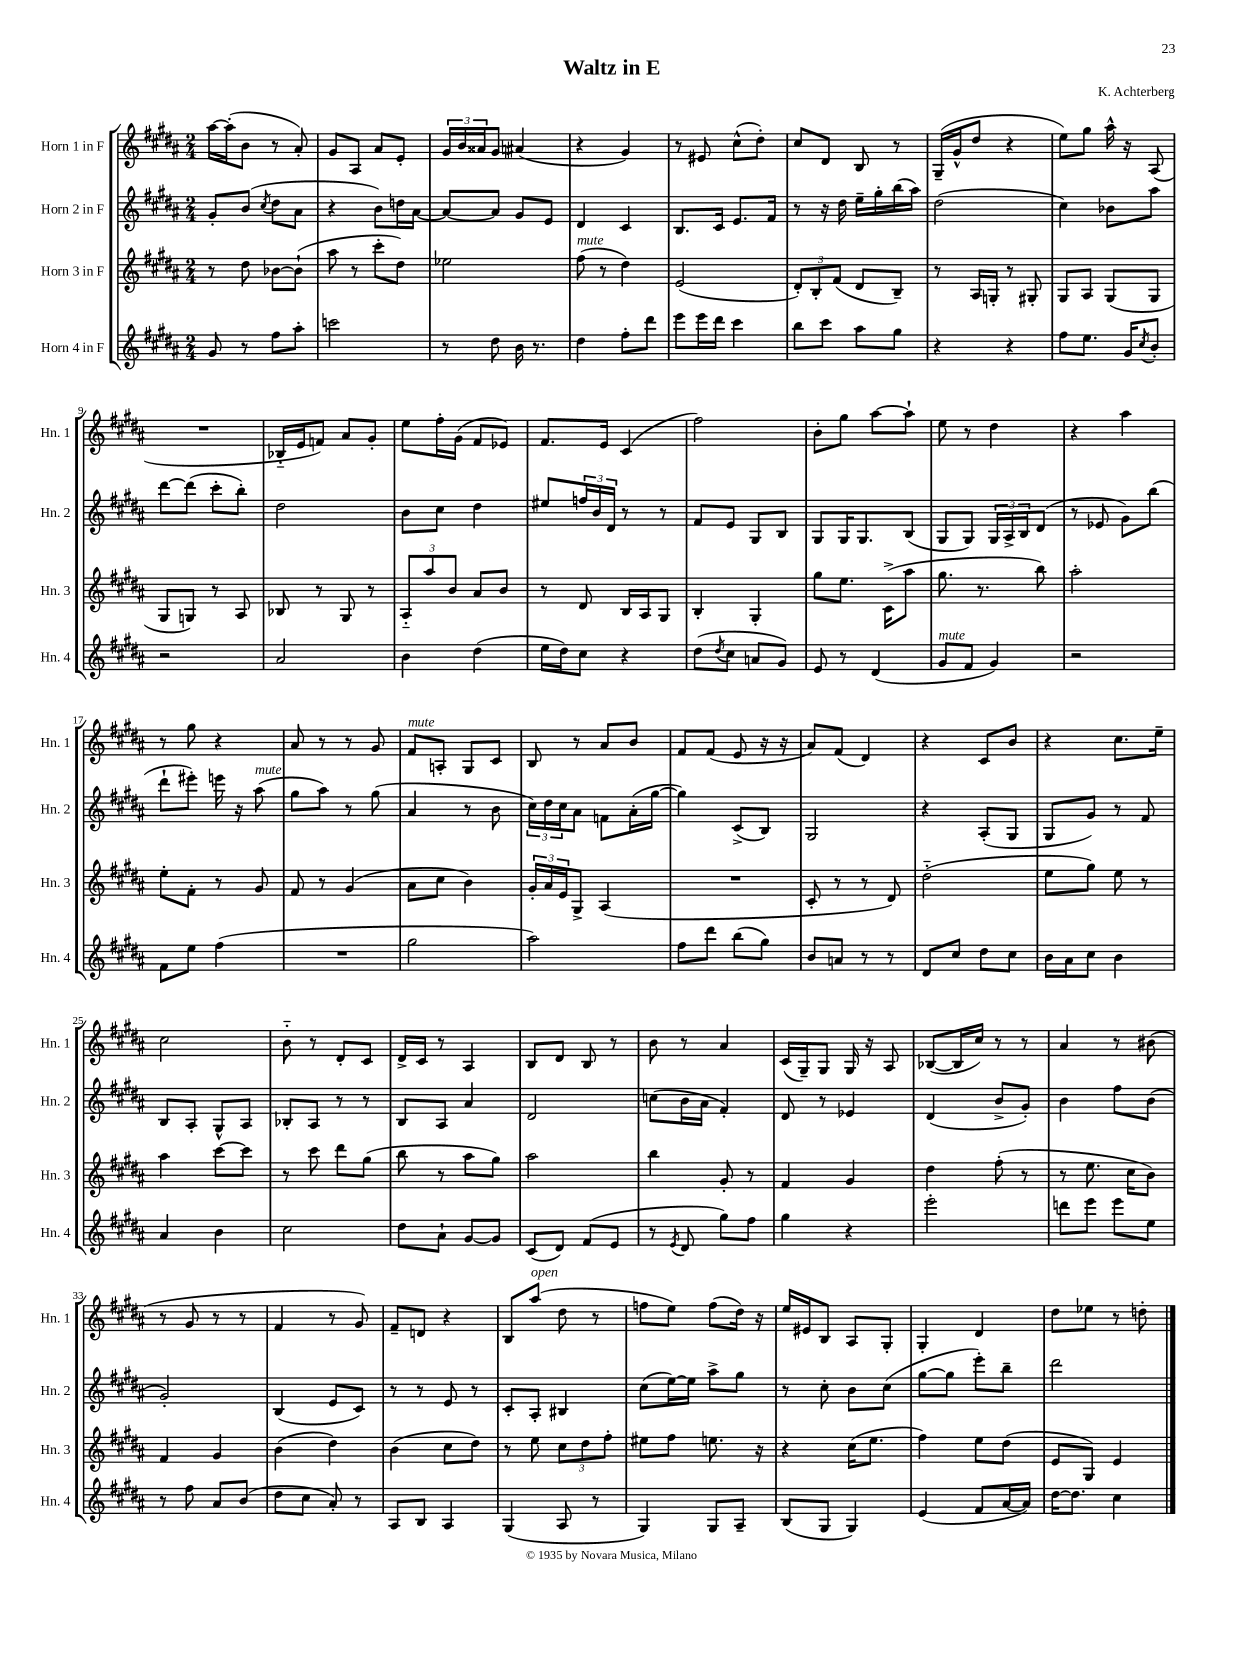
\header { title = "Waltz in E" composer = "K. Achterberg" }
<<
\new StaffGroup <<
\new Staff = "s0" \with { instrumentName = "Horn 1 in F" shortInstrumentName = "Hn. 1" } {
    \clef treble \key b \major \numericTimeSignature \time 2/4
    ais''16~ ais''16-.( b'8 r8 ais'8-.) |
    gis'8 ais8 ais'8 e'8-. |
    \tuplet 3/2 { gis'16 b'16 aisis'16 } gis'8 ais'4( |
    r4 gis'4) |
    r8 eis'8 cis''8-^( dis''8-.) |
    cis''8 dis'8 b8 r8 |
    gis16--( gis'16-^ dis''8 r4 |
    e''8) gis''8 ais''16-^ r16 ais8( |
    R2 |
    bes16-_ e'16 f'8) ais'8 gis'8-. |
    e''8 fis''16-. gis'16( fis'8 ees'8) |
    fis'8. e'16 cis'4( |
    fis''2) |
    b'8-. gis''8 ais''8~ ais''8-! |
    e''8 r8 dis''4 |
    r4 ais''4 |
    r8 gis''8 r4 |
    ais'8 r8 r8 gis'8 |
    fis'8^\markup { \italic "mute" } a8-. gis8 cis'8 |
    b8 r8 ais'8 b'8 |
    fis'8 fis'8( e'8 r16 r16 |
    ais'8) fis'8( dis'4) |
    r4 cis'8 b'8 |
    r4 cis''8. e''16-- |
    cis''2 |
    b'8-_ r8 dis'8-. cis'8 |
    dis'16-> cis'16 r8 ais4 |
    b8 dis'8 b8 r8 |
    b'8 r8 ais'4 |
    cis'16( gis16--) gis8 gis16 r16 ais8 |
    bes8~( bes16 cis''16) r8 r8 |
    ais'4 r8 bis'8( |
    r8 gis'8 r8 r8 |
    fis'4 r8 gis'8) |
    fis'8-- d'8 r4 |
    b8 ais''8^\markup { \italic "open" }( dis''8 r8 |
    f''8 e''8) f''8( dis''16) r16 |
    e''16 eis'16 b8 ais8 gis8-. |
    gis4-. dis'4 |
    dis''8 ees''8 r8 d''8-. \bar "|." |
}
\new Staff = "s1" \with { instrumentName = "Horn 2 in F" shortInstrumentName = "Hn. 2" } {
    \clef treble \key b \major \numericTimeSignature \time 2/4
    gis'8-. b'8( \acciaccatura { cis''8 } dis''8 ais'8 |
    r4 b'8) d''16 ais'16~ |
    ais'8~ ais'8 gis'8 e'8 |
    dis'4 cis'4 |
    b8. cis'16 e'8. fis'16 |
    r8 r16 dis''16 e''16-- gis''16-. b''16( ais''16) |
    dis''2( |
    cis''4) bes'8 ais''8 |
    dis'''8~ dis'''8( cis'''8-. b''8-.) |
    dis''2 |
    b'8 cis''8 dis''4 |
    eis''8 \tuplet 3/2 { f''16 b'16 dis'16 } r8 r8 |
    fis'8 e'8 gis8 b8 |
    gis8 gis16 gis8. b8( |
    gis8 gis8) \tuplet 3/2 { gis16 ais16-> b16 } dis'8( |
    r8 ees'8 gis'8) b''8( |
    dis'''8-! eis'''8-.) e'''16 r16 ais''8^\markup { \italic "mute" }( |
    gis''8 ais''8) r8 gis''8( |
    ais'4 r8 b'8 |
    \tuplet 3/2 { cis''16) dis''16 cis''16 } ais'8 f'8 ais'16-.( gis''16~ |
    gis''4) cis'8->( b8) |
    gis2 |
    r4 ais8-.( gis8 |
    gis8 gis'8) r8 fis'8 |
    b8 ais8-. gis8-^ ais8 |
    bes8-. ais8 r8 r8 |
    b8 ais8 ais'4 |
    dis'2 |
    c''8( b'16 ais'16 fis'4-.) |
    dis'8 r8 ees'4 |
    dis'4( b'8-> gis'8-.) |
    b'4 fis''8 b'8( |
    gis'2-.) |
    b4( e'8 cis'8) |
    r8 r8 e'8 r8 |
    cis'8-. ais8-. bis4 |
    cis''8( e''16~) e''16 ais''8-> gis''8 |
    r8 cis''8-. b'8 cis''8( |
    gis''8~ gis''8 e'''8-.) b''8-- |
    dis'''2 \bar "|." |
}
\new Staff = "s2" \with { instrumentName = "Horn 3 in F" shortInstrumentName = "Hn. 3" } {
    \clef treble \key b \major \numericTimeSignature \time 2/4
    r8 dis''8 bes'8~ bes'8-!( |
    ais''8 r8 cis'''8-. dis''8) |
    ees''2 |
    fis''8^\markup { \italic "mute" }( r8 dis''4) |
    e'2( |
    \tuplet 3/2 { dis'8-.) b8-. fis'8( } dis'8 b8--) |
    r8 ais16 g16-. r8 gis8-. |
    gis8 ais8 gis8( gis8 |
    gis8 g8) r8 ais8 |
    bes8 r8 gis8 r8 |
    \tuplet 3/2 { ais8-_ ais''8 b'8 } ais'8 b'8 |
    r8 dis'8 b16 ais16 gis8 |
    b4-. gis4-. |
    gis''8 e''8. cis'16->( ais''8 |
    gis''8. r8. b''8) |
    ais''2-. |
    e''8-. fis'8-. r8 gis'8 |
    fis'8 r8 gis'4( |
    ais'8 cis''8 b'4) |
    \tuplet 3/2 { gis'16-. ais'16 e'16 } gis8-> ais4( |
    R2 |
    cis'8-. r8 r8 dis'8) |
    dis''2-_( |
    e''8 gis''8) e''8 r8 |
    ais''4 cis'''8~ cis'''8 |
    r8 cis'''8 dis'''8 gis''8( |
    b''8 r8 ais''8 gis''8) |
    ais''2 |
    b''4 gis'8-. r8 |
    fis'4 gis'4 |
    dis''4 fis''8-.( r8 |
    r8 e''8. cis''16 b'8) |
    fis'4 gis'4 |
    b'4( dis''4) |
    b'4( cis''8 dis''8) |
    r8 e''8 \tuplet 3/2 { cis''8 dis''8 fis''8-. } |
    eis''8 fis''8 e''8. r16 |
    r4 cis''16( e''8. |
    fis''4) e''8 dis''8( |
    e'8 gis8) e'4 \bar "|." |
}
\new Staff = "s3" \with { instrumentName = "Horn 4 in F" shortInstrumentName = "Hn. 4" } {
    \clef treble \key b \major \numericTimeSignature \time 2/4
    gis'8 r8 fis''8 ais''8-. |
    c'''2 |
    r8 dis''8 b'16 r8. |
    dis''4 fis''8-. dis'''8 |
    e'''8 e'''16 dis'''16 cis'''4 |
    b''8 cis'''8 ais''8 gis''8 |
    r4 r4 |
    fis''8 e''8. gis'16 \acciaccatura { cis''8 } b'8-. |
    r2 |
    ais'2 |
    b'4 dis''4( |
    e''16 dis''16) cis''8 r4 |
    dis''8( \acciaccatura { dis''8 } cis''8 a'8 gis'8) |
    e'8 r8 dis'4( |
    gis'8^\markup { \italic "mute" } fis'8 gis'4) |
    r2 |
    fis'8 e''8 fis''4( |
    R2 |
    gis''2 |
    ais''2) |
    fis''8 dis'''8 b''8( gis''8) |
    b'8 a'8 r8 r8 |
    dis'8 cis''8 dis''8 cis''8 |
    b'16 ais'16 cis''8 b'4 |
    ais'4 b'4 |
    cis''2 |
    dis''8 ais'8-! gis'8~ gis'8 |
    cis'8( dis'8) fis'8( e'8 |
    r8 \acciaccatura { e'8 } dis'8 gis''8) fis''8 |
    gis''4 r4 |
    e'''2-. |
    d'''8 e'''8 e'''8 e''8 |
    r8 fis''8 ais'8 b'8( |
    dis''8 cis''8 ais'8-.) r8 |
    ais8 b8 ais4 |
    gis4( ais8 r8 |
    gis4) gis8 ais8-- |
    b8( gis8 gis4) |
    e'4( fis'8 ais'16~ ais'16) |
    dis''16~ dis''8. cis''4 \bar "|." |
}
>>
>>
